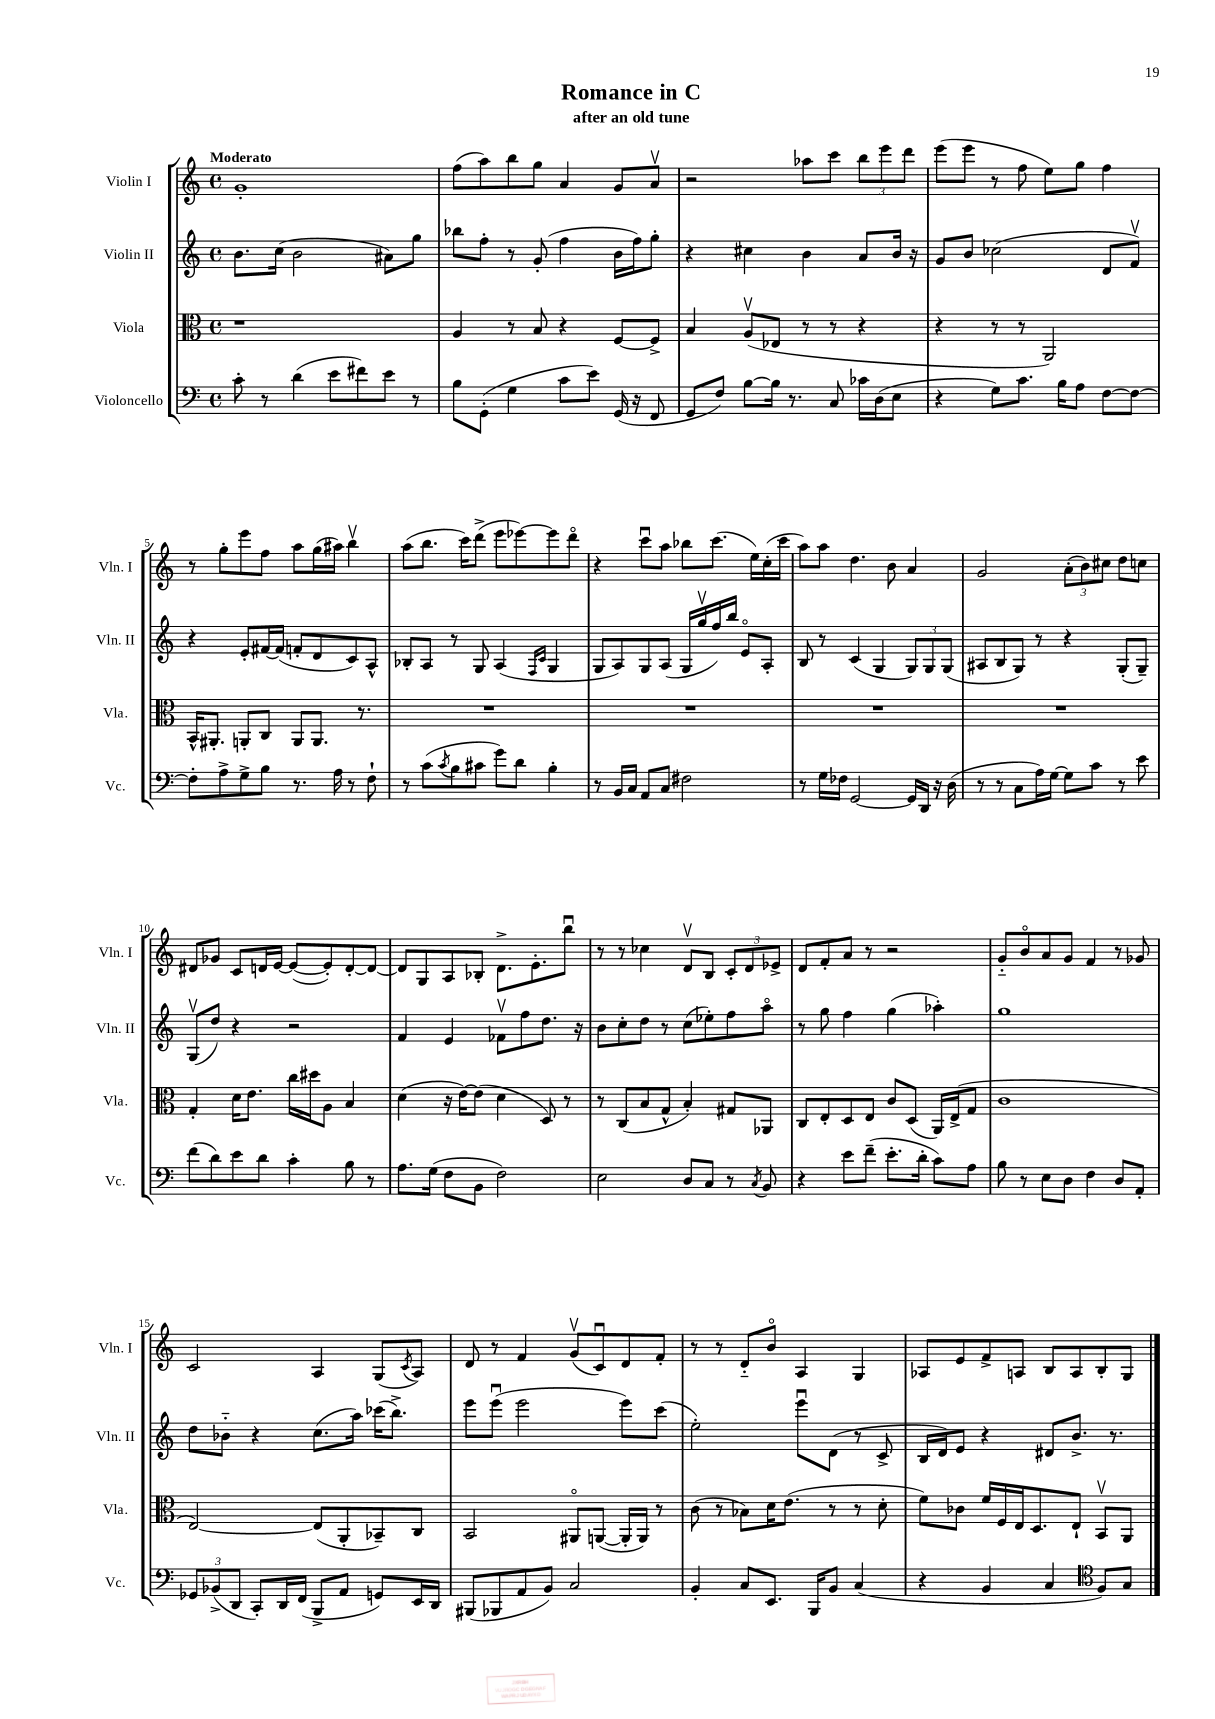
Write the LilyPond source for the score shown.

\header { title = "Romance in C" subtitle = "after an old tune" }
<<
\new StaffGroup <<
\new Staff = "s0" \with { instrumentName = "Violin I" shortInstrumentName = "Vln. I" } {
    \clef treble \key c \major \defaultTimeSignature \time 4/4 \tempo "Moderato"
    g'1-. |
    f''8( a''8) b''8 g''8 a'4 g'8 a'8\upbow |
    r2 aes''8 c'''8 \tuplet 3/2 { b''8 e'''8 d'''8 } |
    e'''8( e'''8 r8 f''8 e''8) g''8 f''4 |
    r8 g''8-. e'''8 f''8 a''8 g''16( ais''16) b''4\upbow |
    a''8( b''8. c'''16) d'''8->( e'''8 ees'''8~) ees'''8 d'''8\flageolet |
    r4 c'''8\downbow a''8 bes''8 c'''8.( e''16) c''16-.( c'''16 |
    a''8) a''8 d''4. b'8 a'4 |
    g'2 \tuplet 3/2 { a'8-.( b'8) cis''8 } d''8 c''8 |
    dis'8 ges'8 c'8 d'16 e'16~ e'8~( e'8-.) d'8~-. d'8~ |
    d'8 g8 a8 bes8-. d'8.-> e'8.-. b''8\downbow |
    r8 r8 ces''4 d'8\upbow b8 \tuplet 3/2 { c'8-. d'8 ees'8-> } |
    d'8 f'8-. a'8 r8 r2 |
    g'8-_ b'8\flageolet a'8 g'8 f'4 r8 ges'8 |
    c'2 a4 g8( \acciaccatura { c'8 } a8) |
    d'8 r8 f'4 g'8\upbow( c'8\downbow) d'8 f'8-. |
    r8 r8 d'8-_ b'8\flageolet a4 g4 |
    aes8 e'8 f'8-> a8 b8 a8 b8-. g8 \bar "|." |
}
\new Staff = "s1" \with { instrumentName = "Violin II" shortInstrumentName = "Vln. II" } {
    \clef treble \key c \major \defaultTimeSignature \time 4/4
    b'8. c''16( b'2 ais'8) g''8 |
    bes''8 f''8-. r8 g'8-.( f''4 b'16 f''16) g''8-. |
    r4 cis''4 b'4 a'8 b'16 r16 |
    g'8 b'8 ces''2( d'8 f'8\upbow) |
    r4 e'8-. fis'16~ fis'16( f'8-. d'8 c'8) a8-^ |
    bes8-. a8 r8 g8 a4( \grace { f16 c'16 } g4 |
    g8 a8) g8 a8( g16 g''16\upbow f''16) b''16 e'8\flageolet a8-. |
    b8 r8 c'4( g4 \tuplet 3/2 { g8) g8 g8( } |
    ais8 b8 g8) r8 r4 g8-.( g8--) |
    g8\upbow( d''8) r4 r2 |
    f'4 e'4 fes'8\upbow f''8 d''8. r16 |
    b'8 c''8-. d''8 r8 c''8( ees''8-.) f''8 a''8\flageolet |
    r8 g''8 f''4 g''4( aes''4-.) |
    g''1 |
    d''8 bes'8-_ r4 c''8.( a''16) ces'''16( b''8.->) |
    e'''8 e'''8\downbow( e'''2 e'''8) c'''8( |
    e''2-.) e'''8\downbow d'8( r8 c'8-> |
    b16 d'16) e'8 r4 dis'8 b'8.-> r8. \bar "|." |
}
\new Staff = "s2" \with { instrumentName = "Viola" shortInstrumentName = "Vla." } {
    \clef alto \key c \major \defaultTimeSignature \time 4/4
    r1 |
    a4 r8 b8 r4 f8~ f8-> |
    b4 a8\upbow( ees8 r8 r8 r4 |
    r4 r8 r8 a,2) |
    b,16-^ ais,8.-. a,8-. c8 a,8 a,8. r8. |
    R1 |
    R1 |
    R1 |
    R1 |
    g4-. d'16 e'8. c''16 dis''16 a8 b4 |
    d'4( r16 e'16~) e'8( d'4 d8) r8 |
    r8 c8( b8 g8-^ b4-.) gis8 aes,8 |
    c8 e8-. d8 e8 c'8 d8( a,16) e16->( g8 |
    c'1 |
    e2~) e8( a,8-. bes,8--) c8 |
    b,2 ais,8\flageolet a,8~( a,16-. a,16) r8 |
    c'8( r8 bes8) d'16 e'8.( r8 r8 d'8-. |
    f'8) ces'8 f'16 f16 e16 d8. e8-! b,8\upbow a,8 \bar "|." |
}
\new Staff = "s3" \with { instrumentName = "Violoncello" shortInstrumentName = "Vc." } {
    \clef bass \key c \major \defaultTimeSignature \time 4/4
    c'8-. r8 d'4( e'8 fis'8) e'8 r8 |
    b8 g,8-.( g4 c'8 e'8) g,16( r16 f,8 |
    g,8 f8) b8~ b16 r8. c8 ces'16 d16( e8 |
    r4 g8) c'8. b16 a8 f8~ f8~ |
    f8-. a8-> g8-> b8 r8. a16 r8 f8-! |
    r8 c'8( \acciaccatura { c'8 } b8 cis'8 g'8) d'8 b4-. |
    r8 b,16 c16 a,8 c8 fis2 |
    r8 g16 fes16 g,2~ g,16 d,16 r16 d16( |
    r8 r8 c8 a16) g16~ g8 c'8 r8 e'8 |
    f'8( d'8) e'8 d'8 c'4-. b8 r8 |
    a8. g16( f8 b,8 f2) |
    e2 d8 c8 r8 \acciaccatura { c8 } b,8 |
    r4 e'8 f'8--( e'8.-. d'16-. c'8) a8 |
    b8 r8 e8 d8 f4 d8 a,8-. |
    \tuplet 3/2 { ges,8 bes,8->( d,8 } c,8-.) d,16 f,16( b,,8-> a,8 g,8) e,16 d,16 |
    bis,,8( bes,,8 a,8 b,8) c2 |
    b,4-. c8 e,8. b,,16 b,8 c4( |
    r4 b,4 c4 \clef tenor f8) g8 \bar "|." |
}
>>
>>
